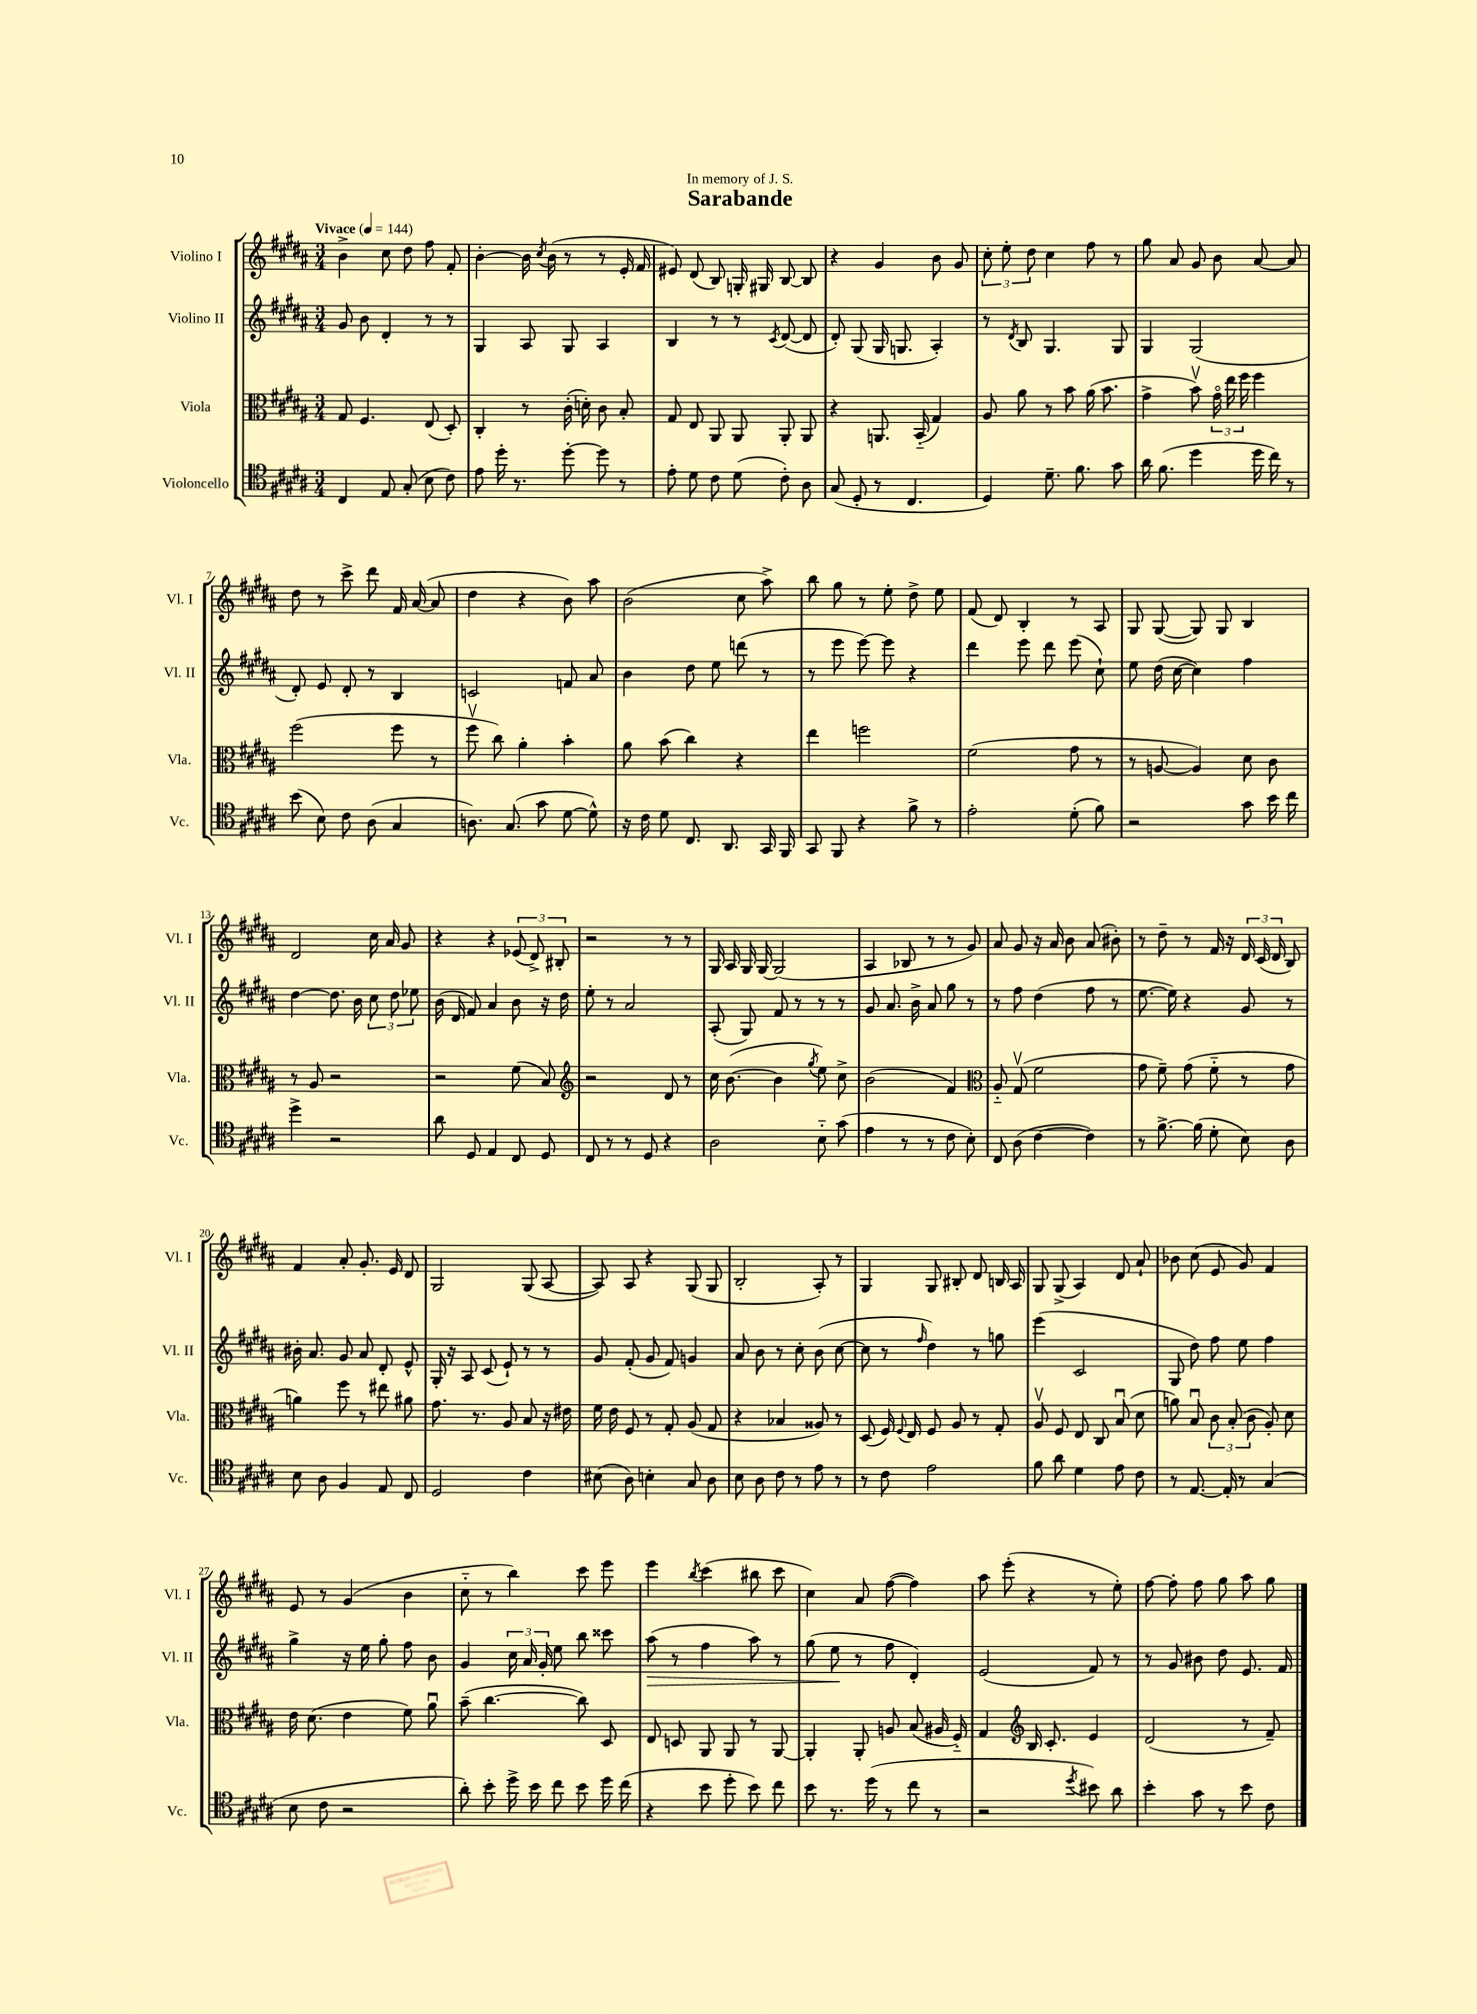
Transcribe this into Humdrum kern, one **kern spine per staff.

**kern	**kern	**kern	**dynam	**kern
*part4	*part3	*part2	*part2	*part1
*staff4	*staff3	*staff2	*staff2	*staff1
*I"Violoncello	*I"Viola	*I"Violino II	*	*I"Violino I
*I'Vc.	*I'Vla.	*I'Vl. II	*	*I'Vl. I
*clefC4	*clefC3	*clefG2	*	*clefG2
*k[f#c#g#d#a#]	*k[f#c#g#d#a#]	*k[f#c#g#d#a#]	*	*k[f#c#g#d#a#]
*M3/4	*M3/4	*M3/4	*	*M3/4
*MM144	*MM144	*MM144	*	*MM144
=1	=1	=1	=1	=1
!	!	!	!	!LO:TX:a:B:t=Vivace
4C#/	8G#/	8g#/	.	4b^\
.	4.F#/	8b\	.	.
8E/	.	4d#'/	.	8cc#\
(8G#'/	.	.	.	8dd#\
8B\	(8E/	8r	.	8ff#\
8c#\)	8D#'/)	8r	.	8f#'/
=2	=2	=2	=2	=2
8e\	4C#'/	4G#/	.	[4b'\
16dd#'\	.	.	.	.
8.r	.	.	.	.
.	8r	8A#/	.	16b\]
.	.	.	.	8qcc#/
.	.	.	.	(16b\
[8dd#'\	(16c#'\	8G#/	.	8r
.	16dn'\)	.	.	.
8dd#\]	8c#\	4A#/	.	8r
8r	8B'/	.	.	16e'/
.	.	.	.	16f#/
=3	=3	=3	=3	=3
8e'\	8G#/	4B/	.	8e#X/)
8d#\	8E/	.	.	(8d#/
8c#\	8AA#/	8r	.	8B/)
(8d#\	8AA#/	8r	.	16Gn'/
.	.	.	.	16G#X/
.	.	8qc#/	.	.
8c#'\)	8AA#'/	([8d#/	.	[8B/
8A#\	8AA#/	8d#/]	.	8B/]
=4	=4	=4	=4	=4
(8G#/	4r	8d#'/)	.	4r
8D#'/	.	(8G#/	.	.
8r	8.AAn/	16G#/	.	4g#/
.	.	8.Gn/	.	.
4.C#/	.	.	.	.
.	(16BB/	.	.	.
.	4G#/)	4A#'/)	.	8b\
.	.	.	.	8g#/
=5	=5	=5	=5	=5
4D#/)	8A#/	8r	.	12cc#'\
.	.	.	.	12ee'\
.	.	8qd#/	.	.
.	8a#\	8B/	.	.
.	.	.	.	12dd#\
8.d#~\	8r	4.G#/	.	4cc#\
.	8b\	.	.	.
8.f#\	.	.	.	.
.	(16a#\	.	.	8ff#\
.	8.b\	.	.	.
8g#\	.	8G#/	.	8r
=6	=6	=6	=6	=6
16a#\	4g#^\	4G#/	.	8gg#\
(8.f#\	.	.	.	.
.	.	.	.	8a#/
4dd#\	8bv\)	(2G#/	.	8g#/
.	24g#\	.	.	8b\
.	24ee\	.	.	.
.	24ff#\	.	.	.
16dd#\	4ff#\	.	.	[8a#/
16cc#\)	.	.	.	.
8r	.	.	.	8a#/]
!!LO:LB:g=z
=7	=7	=7	=7	=7
(8b\	(2ff#\	8d#'/)	.	8dd#\
8B\)	.	8e/	.	8r
8c#\	.	8d#'/	.	8ccc#^\
(8A#\	.	8r	.	8ddd#\
4G#/	8ff#\	4B/	.	16f#/
.	.	.	.	([16a#/
.	8r	.	.	8a#/]
=8	=8	=8	=8	=8
8.An\)	8ff#v\	2cn/	.	4dd#\
.	8cc#\)	.	.	.
(8.G#/	.	.	.	.
.	4a#'\	.	.	4r
8g#\	.	.	.	.
[8d#\	4b'\	8fn/	.	8b\)
8d#^^\])	.	8a#/	.	8aa#\
=9	=9	=9	=9	=9
16r	8a#\	4b\	.	(2b\
16c#\	.	.	.	.
8d#\	(8b\	.	.	.
8.C#/	4cc#\)	8dd#\	.	.
.	.	8ee\	.	.
8.AA#/	.	.	.	.
.	4r	(8dddn\	.	8cc#\
16GG#/	.	8r	.	8aa#^\)
16FF#/	.	.	.	.
=10	=10	=10	=10	=10
8GG#/	4ee\	8r	.	8bb\
8FF#/	.	8eee\	.	8gg#\
4r	2ffn\	[8eee\)	.	8r
.	.	8eee\]	.	8ee'\
8f#^\	.	4r	.	8dd#^\
8r	.	.	.	8ee\
=11	=11	=11	=11	=11
2e'\	(2f#\	4ddd#\	.	(8f#/
.	.	.	.	8d#/)
.	.	8eee\	.	4B'/
.	.	8ddd#\	.	.
(8d#'\	8g#\	(8eee\	.	8r
8f#\)	8r	8cc#`\)	.	8A#/
=12	=12	=12	=12	=12
2r	8r	8ee\	.	8G#/
.	[8An/	(16dd#\	.	([8G#/
.	.	[16cc#\	.	.
.	4A/])	4cc#\])	.	8G#/])
.	.	.	.	8G#/
8g#\	8d#\	4ff#\	.	4B/
16b\	8c#\	.	.	.
16cc#\	.	.	.	.
!!LO:LB:g=z
=13	=13	=13	=13	=13
4dd#^\	8r	[4dd#\	.	2d#/
.	8A#/	.	.	.
2r	2r	8.dd#\]	.	.
.	.	16b\	.	.
.	.	12cc#\	.	16cc#\
.	.	.	.	16a#/
.	.	12dd#\	.	.
.	.	.	.	8g#/
.	.	12ee-X\	.	.
=14	=14	=14	=14	=14
8a#\	2r	(16b\	.	4r
.	.	16d#/	.	.
8D#/	.	8f#/)	.	.
4E/	.	4a#/	.	4r
8C#/	(8f#\	8b\	.	(12e-X/
.	.	.	.	12d#^/)
8D#/	8B/)	16r	.	.
.	.	.	.	12B#X'/
.	.	16dd#\	.	.
=15	=15	=15	=15	=15
*	*clefG2	*	*	*
8C#/	2r	8ee'\	.	2r
8r	.	8r	.	.
8r	.	2a#/	.	.
8D#/	.	.	.	.
4r	8d#/	.	.	8r
.	8r	.	.	8r
=16	=16	=16	=16	=16
2A#\	16cc#\	(8A#'/	.	16G#/
.	([8.b\	.	.	16A#/
.	.	8G#/)	.	16G#/
.	.	.	.	[16G#/
.	4b\]	8f#/	.	(2G#/]
.	.	8r	.	.
.	8qgg#/	.	.	.
8B\	8ee\)	8r	.	.
(8g#\	8cc#^\	8r	.	.
=17	=17	=17	=17	=17
4e\	(2b\	8g#/	.	4A#/
.	.	8.a#/	.	.
8r	.	.	.	8B-X/
.	.	16b^\	.	.
8r	.	8a#/	.	8r
8c#\	4f#/)	8gg#\	.	8r
8B'\)	.	8r	.	8g#/)
=18	=18	=18	=18	=18
*	*clefC3	*	*	*
8C#/	8A#/	8r	.	8a#/
(8A#\	(8G#v/	8ff#\	.	8g#/
[4c#\	2f#\	(4dd#\	.	16r
.	.	.	.	16a#/
.	.	.	.	8b\
4c#\])	.	8ff#\	.	(8a#/
.	.	8r	.	8b#X'\)
=19	=19	=19	=19	=19
8r	8g#\	[8.ee\	.	8r
[8.f#^\	8f#~\)	.	.	8dd#~\
.	.	16ee\])	.	.
.	(8g#\	4r	.	8r
(16f#\]	.	.	.	.
8d#'\	8f#\	.	.	16f#/
.	.	.	.	16r
8B\)	8r	8g#/	.	24d#/
.	.	.	.	(24c#/
.	.	.	.	24d#/
8A#\	8g#\	8r	.	8B/)
!!LO:LB:g=z
=20	=20	=20	=20	=20
8B\	4an\)	16b#X'\	.	4f#/
.	.	8.a#/	.	.
8A#\	.	.	.	.
4F#/	8ff#\	8g#/	.	8a#'/
.	8r	8a#/	.	8.g#'/
8E/	8ee#X\	8d#'/	.	.
.	.	.	.	16e/
8C#/	8a#X\	8e^^/	.	8d#/
=21	=21	=21	=21	=21
2D#/	8.g#\	16G#'/	.	2G#/
.	.	16r	.	.
.	.	8A#/	.	.
.	8.r	.	.	.
.	.	(8c#/	.	.
.	8A#/	8e`/)	.	.
4c#\	8B/	8r	.	(8G#/
.	16r	8r	.	[8A#/
.	16e#X\	.	.	.
=22	=22	=22	=22	=22
(8B#X\	16f#\	8g#/	.	8A#/])
.	16e\	.	.	.
8A#\)	8F#/	(8f#'/	.	8A#/
4Bn'\	8r	8g#/	.	4r
.	8G#'/	8f#/)	.	.
8G#/	(8A#/	4gn/	.	(8G#/
8A#\	8G#/	.	.	8G#/
=23	=23	=23	=23	=23
8B\	4r	8a#/	.	2B'/
8A#\	.	8b\	.	.
8c#\	4B-X/	8r	.	.
8r	.	8cc#'\	.	.
8e\	8A##X/)	(8b\	.	8A#'/)
8r	8r	[8cc#\	.	8r
=24	=24	=24	=24	=24
8r	(8D#/	8cc#\]	.	4G#/
8c#\	16F#/)	8r	.	.
.	8qqF#/	.	.	.
.	16E/	.	.	.
.	.	16qqff#/	.	.
2e\	8F#/	4dd#\)	.	8G#/
.	8A#/	.	.	8B#X'/
.	8r	8r	.	8d#/
.	8G#'/	8ggn\	.	16Bn/
.	.	.	.	16A#/
=25	=25	=25	=25	=25
8f#\	8A#v/	(4eee\	.	8G#/
8a#\	8F#/	.	.	(8G#^/
4d#\	8E/	2c#/	.	4A#/)
.	8C#/	.	.	.
8e\	(8Bu/	.	.	8d#/
8c#\	8d#\	.	.	8a#`/
=26	=26	=26	=26	=26
8r	8an\)	8G#/	.	8b-X\
[8.E/	8Bu/	8dd#\)	.	(8cc#\
.	12c#\	8ff#\	.	8e/
16E'/]	.	.	.	.
.	(12B'/	.	.	.
8r	.	8ee\	.	8g#/)
.	12c#\	.	.	.
(4G#/	8A#'/)	4ff#\	.	4f#/
.	8d#\	.	.	.
!!LO:LB:g=z
=27	=27	=27	=27	=27
8B\	16e\	4gg#^\	.	8e/
.	(8.d#\	.	.	.
8c#\	.	.	.	8r
2r	4e\	16r	.	(4g#/
.	.	16ee\	.	.
.	.	8gg#'\	.	.
.	8f#\)	8ff#\	.	4b\
.	8a#u\	8b\	.	.
=28	=28	=28	=28	=28
8a#'\)	(8b~\	4g#/	.	8cc#\
8b'\	[4.cc#\	.	.	8r
16dd#^\	.	24cc#\	.	4bb\)
.	.	24a#/	.	.
16b\	.	.	.	.
.	.	24g#'/	.	.
8cc#\	.	8ee\	.	.
8b\	8cc#\])	8bb\	.	8ccc#\
16dd#\	8D#/	8ccc##X\	.	8eee\
(16cc#\	.	.	.	.
=29	=29	=29	=29	=29
!	!	!	!LO:HP:b	!
4r	8E/	(8aa#\	>	4eee\
.	8Dn/	8r	.	.
.	.	.	.	8qbb/
8b\	8AA#/	4ff#\	.	(4ccc#\
8dd#'\	8AA#/	.	.	.
8b\)	8r	8aa#\)	.	8bb#X\
8cc#\	[8AA#/	8r	.	8ccc#\
=30	=30	=30	=30	=30
8b\	4AA#'/]	(8gg#\	.	4cc#\)
8.r	.	8ee\	.	.
.	8AA#'/	8r	]	8a#/
(16dd#\	.	.	.	.
8r	8An/	8ff#\	.	([8ff#\
8cc#\	(8B/	4d#'/)	.	4ff#\])
8r	16A#X/	.	.	.
.	16F#/)	.	.	.
=31	=31	=31	=31	=31
2r	4G#/	(2e/	.	8aa#\
.	.	.	.	(8eee'\
*	*clefG2	*	*	*
.	16B/	.	.	4r
.	8.c#'/	.	.	.
8qdd#/	.	.	.	.
8b#X\)	4e/	8f#/)	.	8r
8a#\	.	8r	.	8ee'\)
=32	=32	=32	=32	=32
4b'\	(2d#/	8r	.	[8ff#\
.	.	8g#/	.	8ff#'\]
8g#\	.	8b#X\	.	8ff#\
8r	.	8dd#\	.	8gg#\
8b\	8r	8.e/	.	8aa#\
8c#\	8f#~/)	.	.	8gg#\
.	.	16f#/	.	.
==	==	==	==	==
*-	*-	*-	*-	*-
